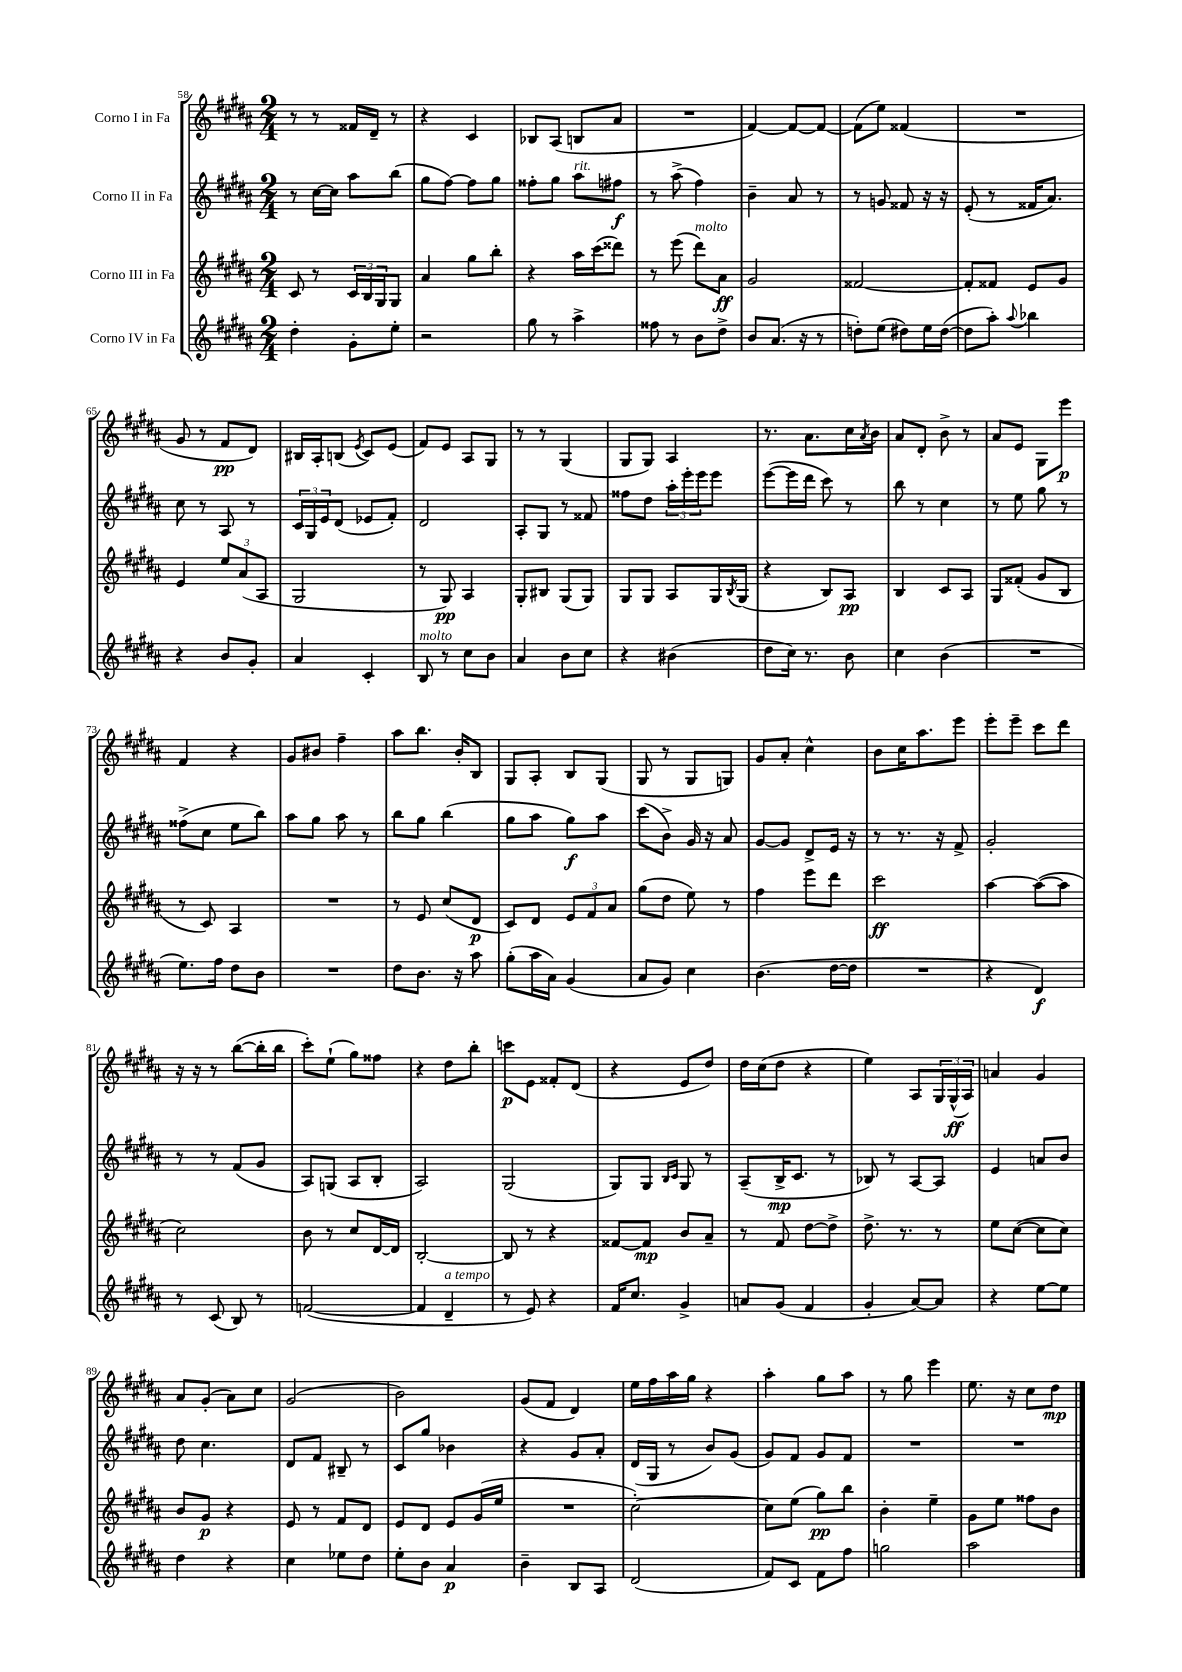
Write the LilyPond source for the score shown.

<<
\new StaffGroup <<
\new Staff = "s0" \with { instrumentName = "Corno I in Fa" } {
    \clef treble \key b \major \numericTimeSignature \time 2/4
    r8 r8 fisis'16 dis'16-- r8 |
    r4 cis'4 |
    bes8 ais8( b8 ais'8 |
    R2 |
    fis'4~) fis'8~ fis'8~ |
    fis'8( e''8) fisis'4( |
    R2 |
    gis'8 r8 fis'8\pp dis'8) |
    bis16 ais16-. b8( \acciaccatura { e'8 } cis'8) e'8( |
    fis'8) e'8 ais8 gis8 |
    r8 r8 gis4( |
    gis8 gis8) ais4 |
    r8. ais'8. cis''16 \acciaccatura { ais'8 } b'16 |
    ais'8 dis'8-. b'8-> r8 |
    ais'8 e'8 gis8 e'''8\p |
    fis'4 r4 |
    gis'8 bis'8 fis''4-- |
    ais''8 b''8. b'16-. b8 |
    gis8 ais8-. b8 gis8( |
    gis8 r8 gis8 g8) |
    gis'8 ais'8-. cis''4-^ |
    b'8 cis''16 ais''8. e'''8 |
    e'''8-. e'''8-- cis'''8 dis'''8 |
    r16 r16 r8 b''8~( b''16-. b''16 |
    cis'''8-.) e''8-!( gis''8) fisis''8 |
    r4 dis''8 b''8-. |
    c'''8\p e'8 fisis'8-. dis'8( |
    r4 e'8 dis''8) |
    dis''16 cis''16( dis''8 r4 |
    e''4) ais8 \tuplet 3/2 { gis16 gis16-^\ff( ais16) } |
    a'4 gis'4 |
    ais'8 gis'8-.( ais'8) cis''8 |
    gis'2( |
    b'2) |
    gis'8( fis'8 dis'4) |
    e''16 fis''16 ais''16 gis''16 r4 |
    ais''4-. gis''8 ais''8 |
    r8 gis''8 e'''4 |
    e''8. r16 cis''8 dis''8\mp \bar "|." |
}
\new Staff = "s1" \with { instrumentName = "Corno II in Fa" } {
    \clef treble \key b \major \numericTimeSignature \time 2/4
    r8 cis''16~ cis''16 ais''8 b''8( |
    gis''8 fis''8~) fis''8 gis''8 |
    fisis''8-. gis''8 ais''8^\markup { \italic "rit." } fis''8\f |
    r8 ais''8->( fis''4) |
    b'4-- ais'8 r8 |
    r8 g'8 fisis'8 r16 r16 |
    e'8-.( r8 fisis'16 ais'8.) |
    cis''8 r8 ais8 r8 |
    \tuplet 3/2 { cis'16 gis16 e'16 } dis'8( ees'8 fis'8-.) |
    dis'2 |
    ais8-. gis8 r8 fisis'8 |
    fisis''8 dis''8 \tuplet 3/2 { ais''16-. e'''16-. e'''16 } e'''8 |
    e'''8~( e'''16 dis'''16 cis'''8) r8 |
    b''8 r8 cis''4 |
    r8 e''8 gis''8 r8 |
    fisis''8->( cis''8 e''8 b''8) |
    ais''8 gis''8 ais''8 r8 |
    b''8 gis''8 b''4( |
    gis''8 ais''8 gis''8\f) ais''8 |
    cis'''8( b'8->) gis'16 r16 ais'8 |
    gis'8~ gis'8 dis'8-> e'16 r16 |
    r8 r8. r16 fis'8-> |
    gis'2-. |
    r8 r8 fis'8( gis'8 |
    ais8) g8( ais8 b8-. |
    ais2) |
    gis2( |
    gis8) gis8 \grace { b16 cis'16 } gis8 r8 |
    ais8--( b16->\mp cis'8. r8 |
    bes8) r8 ais8~ ais8 |
    e'4 a'8 b'8 |
    dis''8 cis''4. |
    dis'8 fis'8 bis8-- r8 |
    cis'8 gis''8 bes'4 |
    r4 gis'8 ais'8-. |
    dis'16( gis16 r8 b'8) gis'8( |
    gis'8) fis'8 gis'8 fis'8 |
    R2 |
    R2 \bar "|." |
}
\new Staff = "s2" \with { instrumentName = "Corno III in Fa" } {
    \clef treble \key b \major \numericTimeSignature \time 2/4
    cis'8 r8 \tuplet 3/2 { cis'16 b16 gis16 } gis8 |
    ais'4 gis''8 b''8-. |
    r4 ais''16 cis'''16( disis'''8) |
    r8 e'''8( dis'''8^\markup { \italic "molto" }) ais'8\ff |
    gis'2 |
    fisis'2~ |
    fisis'8-. fisis'8 e'8 gis'8 |
    e'4 \tuplet 3/2 { e''8 ais'8( ais8 } |
    gis2 |
    r8 gis8\pp) ais4 |
    gis8-. bis8 gis8( gis8) |
    gis8 gis8 ais8 gis16 \acciaccatura { b8 } gis16( |
    r4 b8) ais8\pp |
    b4 cis'8 ais8 |
    gis8 fisis'8-.( gis'8 b8 |
    r8 cis'8) ais4 |
    R2 |
    r8 e'8 cis''8( dis'8\p |
    cis'8) dis'8 \tuplet 3/2 { e'8 fis'8 ais'8 } |
    gis''8( dis''8 e''8) r8 |
    fis''4 e'''8 dis'''8 |
    cis'''2\ff |
    ais''4~ ais''8~( ais''8 |
    cis''2) |
    b'8 r8 cis''8 dis'16~ dis'16 |
    b2~-. |
    b8 r8 r4 |
    fisis'8~ fisis'8\mp b'8 ais'8-- |
    r8 fis'8 dis''8~ dis''8-> |
    dis''8.-> r8. r8 |
    e''8 cis''8~( cis''8 cis''8) |
    b'8 gis'8\p r4 |
    e'8 r8 fis'8 dis'8 |
    e'8 dis'8 e'8 gis'16( e''16 |
    R2 |
    cis''2~-.) |
    cis''8 e''8( gis''8\pp) b''8 |
    b'4-. e''4-- |
    gis'8 e''8 fisis''8 b'8 \bar "|." |
}
\new Staff = "s3" \with { instrumentName = "Corno IV in Fa" } {
    \clef treble \key b \major \numericTimeSignature \time 2/4
    dis''4-. gis'8-. e''8-. |
    r2 |
    gis''8 r8 ais''4-> |
    fisis''8 r8 b'8 dis''8-> |
    b'8 ais'8.( r16 r8 |
    d''8-.) e''8( dis''8) e''16 dis''16~( |
    dis''8 ais''8-.) \appoggiatura { ais''8 } bes''4 |
    r4 b'8 gis'8-. |
    ais'4 cis'4-. |
    b8^\markup { \italic "molto" } r8 cis''8 b'8 |
    ais'4 b'8 cis''8 |
    r4 bis'4( |
    dis''8 cis''16) r8. b'8 |
    cis''4 b'4( |
    R2 |
    e''8.) fis''16 dis''8 b'8 |
    R2 |
    dis''8 b'8. r16 ais''8 |
    gis''8-.( ais''16 ais'16) gis'4( |
    ais'8 gis'8) cis''4 |
    b'4.( dis''16~ dis''16 |
    R2 |
    r4 dis'4\f) |
    r8 cis'8( b8) r8 |
    f'2~( |
    f'4 dis'4--^\markup { \italic "a tempo" } |
    r8 e'8) r4 |
    fis'16 cis''8. gis'4-> |
    a'8 gis'8( fis'4 |
    gis'4-. ais'8~) ais'8 |
    r4 e''8~ e''8 |
    dis''4 r4 |
    cis''4 ees''8 dis''8 |
    e''8-. b'8 ais'4\p |
    b'4-- b8 ais8 |
    dis'2( |
    fis'8) cis'8 fis'8 fis''8 |
    g''2 |
    ais''2 \bar "|." |
}
>>
>>
\layout { \context { \Score currentBarNumber = #58 } }
